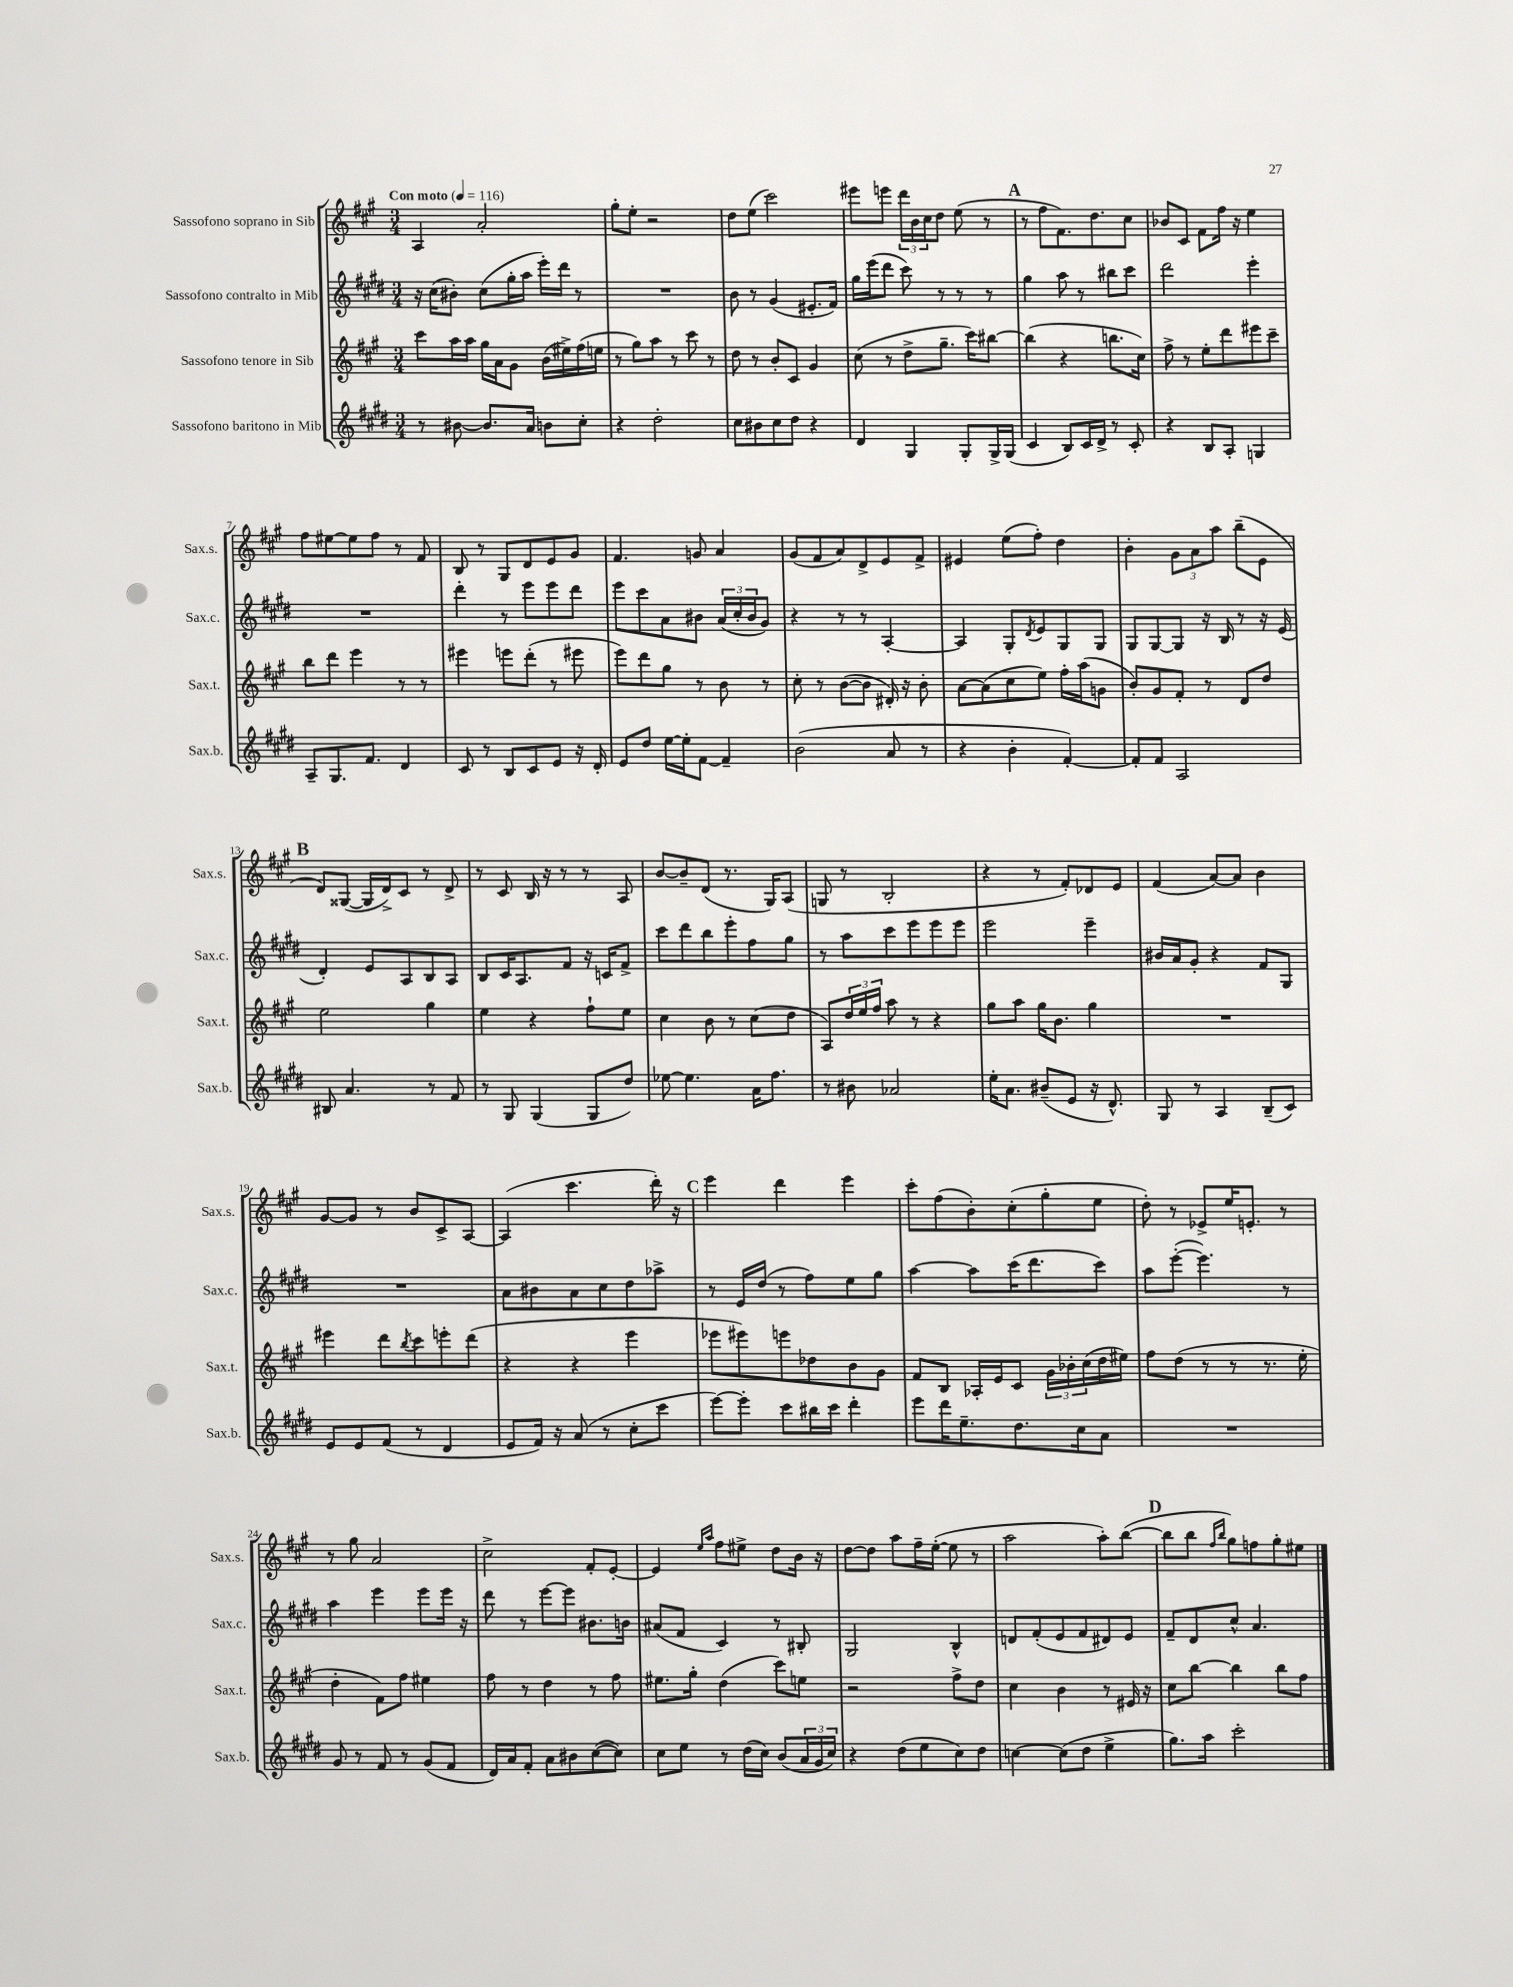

**kern	**kern	**kern	**kern
*part4	*part3	*part2	*part1
*staff4	*staff3	*staff2	*staff1
*I"Sassofono baritono in Mib	*I"Sassofono tenore in Sib	*I"Sassofono contralto in Mib	*I"Sassofono soprano in Sib
*I'Sax.b.	*I'Sax.t.	*I'Sax.c.	*I'Sax.s.
*clefG2	*clefG2	*clefG2	*clefG2
*k[f#c#g#d#]	*k[f#c#g#]	*k[f#c#g#d#]	*k[f#c#g#]
*M3/4	*M3/4	*M3/4	*M3/4
*MM116	*MM116	*MM116	*MM116
=1	=1	=1	=1
!	!	!	!LO:TX:a:B:t=Con moto
8r	8ccc#\L	16r	4A/
.	.	(16cc#\KL	.
[8b#X\	16aa\L	8b#X'\J)	.
.	16aa\JJ	.	.
8.b#/L]	16gg#\LL	(8cc#\L	2a'/
.	16a\J	.	.
.	8g#\J	16gg#'\L	.
16a/Jk	.	16aa\JJ	.
8bn\L	(16b\LL	16eee'\LL)	.
.	16ee#X^\)	16ddd#\JJ	.
8cc#'\J	(16ff#\	8r	.
.	16een\JJ	.	.
=2	=2	=2	=2
4r	8r	2.r	8gg#'\L
.	8gg#\L)	.	8ee'\J
2dd#'\	8aa\J	.	2r
.	8r	.	.
.	8ccc#\	.	.
.	8r	.	.
=3	=3	=3	=3
8cc#\L	8dd\	8b\	8dd\L
8b#X\	8r	8r	(8ee\J
8cc#\	8b'/L	(4g#/	2ccc#\)
8dd#\J	8c#/J	.	.
4r	4g#/	8.e#X'/L	.
.	.	16f#/Jk)	.
=4	=4	=4	=4
4d#/	(8cc#\	16gg#\LL	8eee#X\L
.	.	(16eee\J	.
.	8r	8ddd#\J	8eeen\J
4G#/	8dd^\L	8ccc#\)	24ddd\LL
.	.	.	24b\
.	.	.	24cc#\J
.	8.gg#~\J	8r	8dd\J
8G#'/L	.	8r	(8ee\
.	16ccc#\KL)	.	.
16G#^/L	[8bb#X\J	8r	8r
(16G#/JJ	.	.	.
!!LO:REH:place=s1:t=A
=5	=5	=5	=5
4c#/	(4bb#\]	4gg#\	8r
.	.	.	8ff#\L
8B/L)	4r	8aa\	8.f#\)
16c#/L	.	8r	.
16d#^/JJ	.	.	8.dd\
8r	8.bbn\L	8bb#X\L	.
8c#'/	.	8ccc#\J	8cc#\J
.	16cc#\Jk)	.	.
=6	=6	=6	=6
4r	8ff#^\	2ddd#\	8b-X/L
.	8r	.	8c#/J
8B/L	8ee'\L	.	8f#\L
8A'/J	8ddd\	.	16ff#\Jk
.	.	.	16r
4Gn/	8eee#X\	4eee'\	4ee\
.	8ccc#~\J	.	.
!!LO:LB:g=z
=7	=7	=7	=7
8A~/L	8bb\L	2.r	8ff#\L
8.G#/	8ddd\J	.	[8ee#X\
.	4eee\	.	8ee#\]
8.f#/J	.	.	.
.	.	.	8ff#\J
4d#/	8r	.	8r
.	8r	.	8f#/
=8	=8	=8	=8
8c#/	4eee#X\	4ddd#'\	8B/
8r	.	.	8r
8B/L	8eeen\L	8r	8G#/L
8c#/	(8ddd'\J	8eee\L	8d/
8e/J	8r	8eee\	8e/
16r	8eee#X\	8ddd#\J	8g#/J
16d#'/	.	.	.
=9	=9	=9	=9
8e/L	8eee\L)	8eee\L	4.f#/
8dd#/J	8ddd\	8ccc#\	.
[16ee\LL	8gg#\J	8a\	.
16ee'\J]	.	.	.
[8f#\J	8r	8b#X\J	8gn/
4f#~/]	8b\	(24a/LL	4a/
.	.	24cc#'/	.
.	.	24b#/J	.
.	8r	8g#/J)	.
=10	=10	=10	=10
(2b\	8cc#'\	4r	(8g#/L
.	8r	.	8f#/
.	([8b\L	8r	8a/)
.	8b\J]	8r	8d^/
8a/	16d#X'/)	[4A'/	8e/
.	16r	.	.
8r	8b'\	.	8f#^/J
=11	=11	=11	=11
4r	[8a\L	4A/]	4e#X/
.	(8a\]	.	.
4b'\	8cc#\	8G#'/L	(8ee\L
.	.	8qd#/	.
.	8ee\J)	8e/	8ff#'\J)
[4f#'/)	16ff#'\LL	8G#/	4dd\
.	(16aa\J	.	.
.	8gn\J	8G#/J	.
=12	=12	=12	=12
8f#'/L]	8b'/L)	8G#/L	4b'\
8f#/J	8g#/	[8G#/	.
2A/	8f#'/J	8G#/J]	12g#\L
.	.	.	12a\
.	8r	16r	.
.	.	.	12aa\J
.	.	16B/	.
.	8d/L	8r	(8bb~\L
.	8dd/J	16r	8e\J
.	.	(16e/	.
!!LO:LB:g=z
!!LO:REH:place=s1:t=B
=13	=13	=13	=13
8B#X/	2ee\	4d#'/)	8d/L)
4.a/	.	.	([8G##X/J
.	.	8e/L	16G##/LL]
.	.	.	16d^/J)
.	.	8A/	8c#/J
8r	4gg#\	8B/	8r
8f#/	.	8A/J	8d^/
=14	=14	=14	=14
8r	4ee\	8B/L	8r
8G#/	.	16c#/K	8c#/
.	.	8.A/	.
(4G#/	4r	.	16B/
.	.	.	16r
.	.	8f#/J	8r
8G#/L	8ff#`\L	16r	8r
.	.	16cn/KL	.
8dd#/J)	8ee\J	8f#^/J	8A/
=15	=15	=15	=15
[8ee-X\	4cc#\	8ccc#\L	[8b/L
4.ee-\]	.	8ddd#\	8b~/]
.	8b\	8bb\	(8d/J
.	8r	8eee'\	8.r
16a\KL	(8cc#\L	8ff#\	.
8.ff#\J	.	.	16G#/KL)
.	8dd\J	8gg#\J	(8A/J
=16	=16	=16	=16
8r	8A/L)	8r	8Gn/
8b#X\	24dd/L	8aa\L	8r
.	24ee/	.	.
.	24ff#/JJ	.	.
2a-X/	8aa\	8ccc#\	2B'/
.	8r	8eee\	.
.	4r	8eee\	.
.	.	8eee\J	.
=17	=17	=17	=17
16ee'\KL	8gg#\L	2eee\	4r
8.a\J	.	.	.
.	8aa\J	.	.
(8b#X~/L	16gg#\KL	.	8r
.	8.b\J	.	.
8e/J	.	.	8f#'/L)
16r	4gg#\	4eee~\	8d-X/
8.d#^^/)	.	.	.
.	.	.	8e/J
=18	=18	=18	=18
8G#/	2.r	16b#X/LL	(4f#/
.	.	16a/J	.
8r	.	8g#'/J	.
4A/	.	4r	[8a/L)
.	.	.	8a/J]
(8B~/L	.	8f#/L	4b\
8c#/J)	.	8G#/J	.
!!LO:LB:g=z
=19	=19	=19	=19
8e/L	4eee#X\	2.r	[8g#/L
8e/	.	.	8g#/J]
(8f#/J	8ddd\L	.	8r
.	8qbb/	.	.
8r	8ccc#\	.	8b/L
4d#/	8eeen'\	.	8c#^/
.	(8ddd\J	.	[8A/J
=20	=20	=20	=20
8e/L	4r	8a\L	(4A/]
16f#/Jk)	.	8b#X\	.
16r	.	.	.
(8a/	4r	8a\	4.ccc#\
8r	.	8cc#\	.
8cc#'\L	4eee\	8dd#\	.
8ccc#\J	.	8aa-X^\J	16ddd'\)
.	.	.	16r
!!LO:REH:place=s1:t=C
=21	=21	=21	=21
[8eee\L)	8eee-X\L	8r	4eee\
8eee'\J]	8eee#X\)	16e/LL	.
.	.	(16dd#/JJ	.
8ccc#\L	8eeen\	8r	4ddd\
16bb#X\L	8dd-X\	8ff#\L)	.
16ccc#\JJ	.	.	.
4ddd#'\	8b\	8ee\	4eee\
.	8g#\J	8gg#\J	.
=22	=22	=22	=22
8eee\L	8f#/L	[4aa\	8ccc#'\L
16ddd#\K	8B/J	.	(8ff#\
8.ee~\	.	.	.
.	16A-X'/LL	8aa\L]	8b'\)
.	16e/J	.	.
8.dd#\	8c#/J	(16ccc#\K	(8cc#'\
.	.	8.ddd#\	.
.	24g#\LL	.	8gg#'\
.	24b-X'\	.	.
16cc#\k	.	.	.
.	(24cc#\	.	.
8a\J	16dd\	8ccc#\J)	8ee\J
.	16ee#X\JJ)	.	.
=23	=23	=23	=23
2.r	8ff#\L	8aa\L	8dd'\)
.	(8dd\J	([8eee'\J	8r
.	8r	4.eee\])	8e-X^/L
.	8r	.	16ee/K
.	.	.	8.en'/J
.	8.r	.	.
.	.	8r	8r
.	16ee'\	.	.
!!LO:LB:g=z
=24	=24	=24	=24
8g#/	4dd'\	4aa\	8r
8r	.	.	8gg#\
8f#/	8f#\L)	4eee\	2a/
8r	8ff#\J	.	.
(8g#/L	4ee#X\	8eee\L	.
8f#/J	.	16eee\Jk	.
.	.	16r	.
=25	=25	=25	=25
16d#/LL)	8ff#\	8ddd#\	2cc#^\
16a/J	.	.	.
8f#'/J	8r	8r	.
8a\L	4dd\	[8eee\L	.
8b#X\	.	8eee\J]	.
([8cc#\	8r	8.b#X\L	8f#'/L
8cc#\J])	8ff#\	.	[8e'/J
.	.	16bn\Jk	.
=26	=26	=26	=26
8cc#\L	8.ee#X\L	(8a#X/L	4e/]
8ee\J	.	8f#/J	.
.	16gg#'\Jk	.	.
.	.	.	16qqee/LL
.	.	.	16qqaa/JJ
8r	(4dd\	4c#/)	8ff#\L
(16dd#\LL	.	.	8ee#X^\J
16cc#\JJ)	.	.	.
(8b/L	8ccc#\L)	8r	8dd\L
24a/L	8een\J	8B#X'/	16b\Jk
24g#/	.	.	.
.	.	.	16r
24cc#/JJ)	.	.	.
=27	=27	=27	=27
4r	2r	2G#/	[8dd\L
.	.	.	8dd\J]
(8dd#\L	.	.	8aa\L
8ee\	.	.	16ff#~\L
.	.	.	([16ee'\JJ
8cc#\)	8ff#^\L	4B^^/	8ee\]
8dd#\J	8dd\J	.	8r
=28	=28	=28	=28
[4ccn\	4cc#\	8dn/L	2aa\
.	.	(8f#'/	.
(8cc\L]	4b\	8e/	.
8dd#\J	.	8f#/	.
4ee^\	8r	8d#X/)	8aa'\L)
.	16e#X/	8e/J	([8bb\J
.	16r	.	.
!!LO:REH:place=s1:t=D
=29	=29	=29	=29
8.gg#\L)	8cc#\L	8f#~/L	8bb\L]
.	[8bb\J	8d#/	8bb\J
16aa\Jk	.	.	.
.	.	.	16qqff#/LL
.	.	.	16qqbb/JJ
2ccc#'\	4bb\]	8cc#^^/J	8gg#\L)
.	.	4.a/	8ffn\
.	8bb\L	.	8gg#'\
.	8ff#\J	.	8ee#X\J
==	==	==	==
*-	*-	*-	*-
